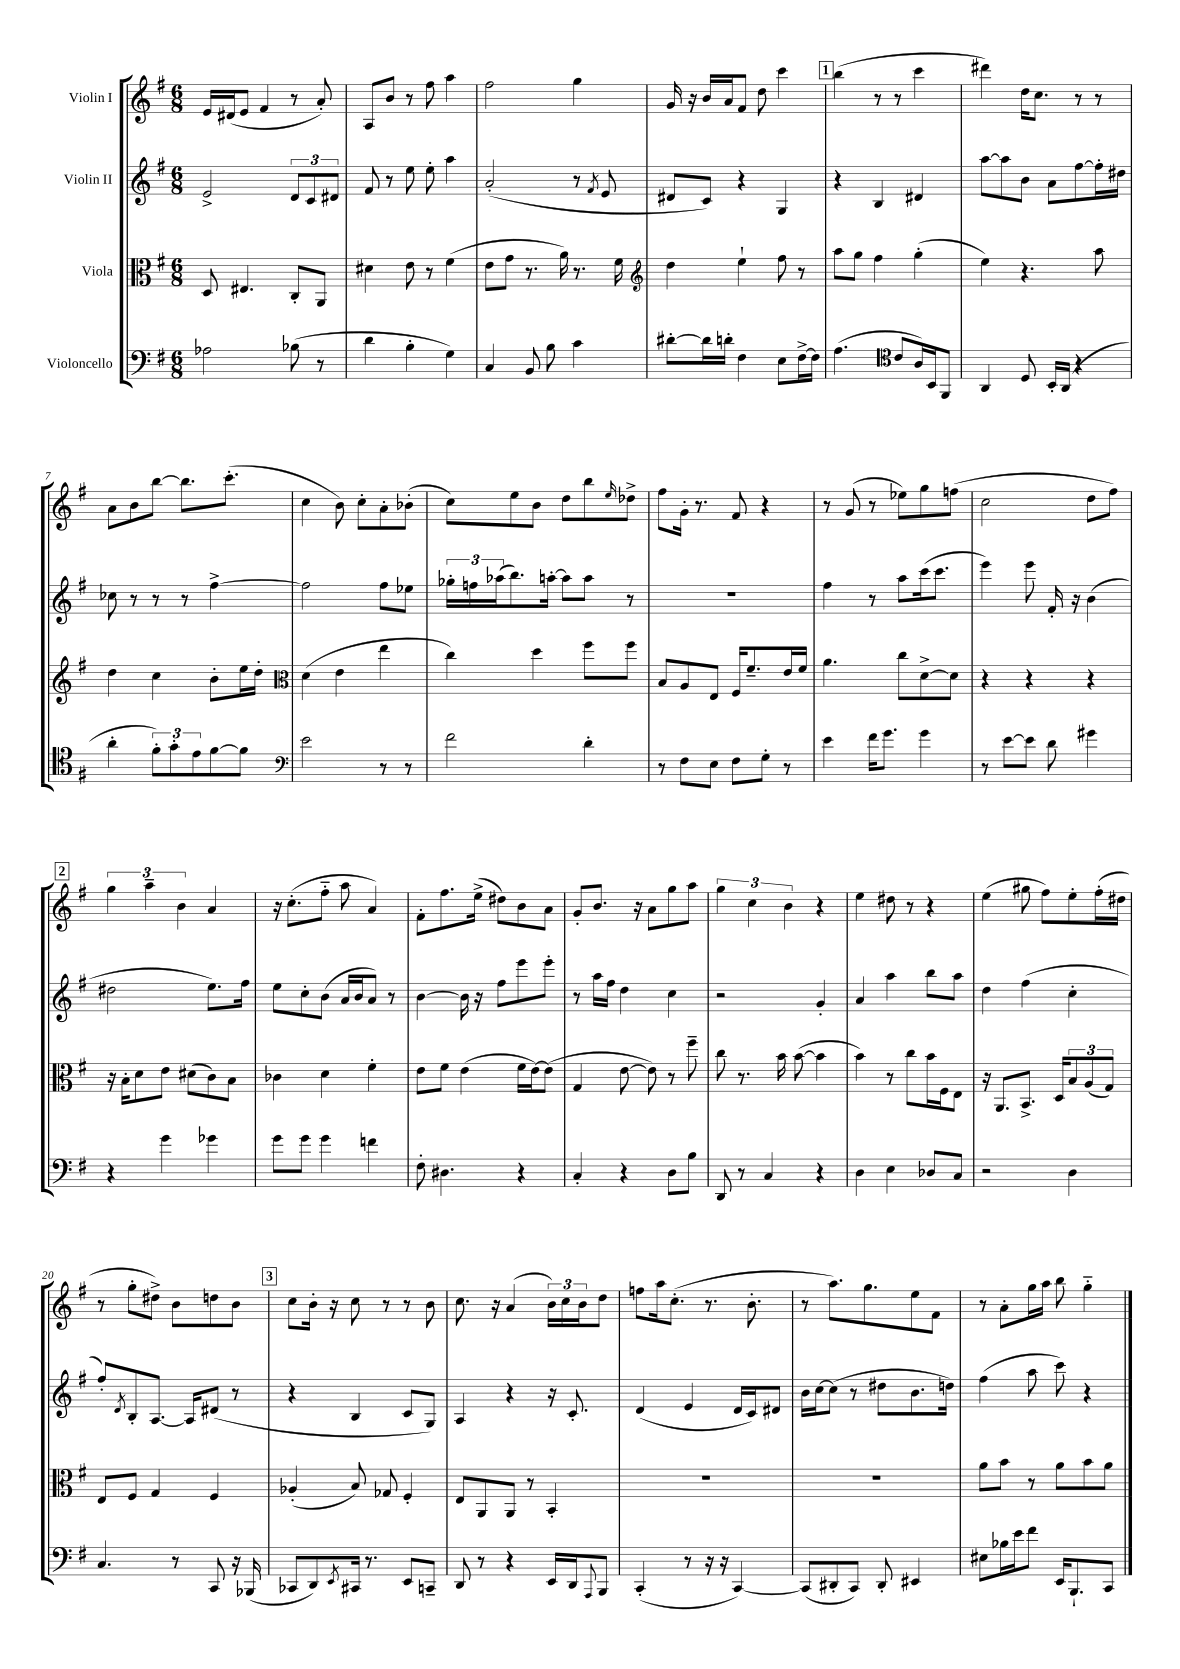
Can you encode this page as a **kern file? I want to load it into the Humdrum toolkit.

**kern	**kern	**kern	**kern
*staff4	*staff3	*staff2	*staff1
*clefF4	*clefC3	*clefG2	*clefG2
*k[f#]	*k[f#]	*k[f#]	*k[f#]
*M6/8	*M6/8	*M6/8	*M6/8
2A-\	8D/	2e^/	16e/LL
.	.	.	(16d#/J
.	4.E#/	.	8e/J
.	.	.	4f#/
(8B-\	8C'/L	12d/L	8r
.	.	12c/	.
8r	8AA/J	.	8a'/)
.	.	12d#/J	.
=	=	=	=
4d\	4d#\	8f#/	8A/L
.	.	8r	8b/J
4B'\	8e\	8ee\	8r
.	8r	8ee'\	8ff#\
4G\)	(4f#\	4aa\	4aa\
=	=	=	=
4C/	8e\L	(2a'/	2ff#\
.	8g\J	.	.
8BB/	8.r	.	.
8B\	.	.	.
.	16a\)	.	.
4c\	8.r	8r	4gg\
.	.	8qf#/	.
.	.	8e/	.
.	16f#\	.	.
=	=	=	=
*	*clefG2	*	*
[8d#'\L	4dd\	8d#/L	16g/
.	.	.	16r
16d#\]L	.	8c/J)	16b/LL
16d'\JJ	.	.	16a/J
4F#\	4ee`\	4r	8f#/J
.	.	.	8dd\
8E\L	8ff#\	4G/	4ccc\
[16F#^\L	8r	.	.
16F#\]JJ	.	.	.
=	=	=	=
(4.A\	8aa\L	4r	(4bb\
.	8gg\J	.	.
.	4ff#\	4B/	8r
*clefC4	*	*	*
8c/L	.	.	8r
16A/L)	(4gg'\	4d#/	4ccc\
16BB/J	.	.	.
8FF#/J	.	.	.
=	=	=	=
4AA/	4ee\)	[8aa\L	4ddd#\)
.	.	8aa\]	.
8D/	4.r	8b\J	16dd\LK
.	.	.	8.cc\J
16BB'/LL	.	8a\L	.
(16AA/JJ	.	.	.
4r	.	[8ff#\	8r
.	8aa\	16ff#'\]L	8r
.	.	16dd#\JJ	.
=	=	=	=
4a'\	4dd\	8cc-\	8a\L
.	.	8r	8b\
12f#'\L)	4cc\	8r	[8bb\J
12g'\	.	.	.
.	.	8r	8.bb\]L
12e\	.	.	.
[8f#\	8b'\L	[4ff#^\	.
.	.	.	(8.ccc'\J
8f#\]J	16ee\L	.	.
.	16dd'\JJ	.	.
=	=	=	=
*clefF4	*clefC3	*	*
2e\	(4d\	2ff#\]	4cc\
.	4e\	.	8b\)
.	.	.	8cc'\L
8r	4ee\	8ff#\L	8a'\
8r	.	8ee-\J	(8b-'\J
=	=	=	=
2f#\	4cc\)	24gg-'\LL	8cc\L)
.	.	24ff\	.
.	.	(24aa-\J	.
.	.	8.bb\)	8ee\
.	4dd\	.	8b\J
.	.	[16aa'\Jk	.
.	.	8aa\]L	8dd\L
4d'\	8ff#\L	8aa\J	8bb\
.	.	.	16qqee/
.	8ff#\J	8r	8dd-^\J
=	=	=	=
8r	8B/L	2.r	8ff#\L
8F#\L	8A/	.	16g'\Jk
.	.	.	8.r
8E\J	8E/J	.	.
8F#\L	16F#/LK	.	8f#/
.	8.f#~/	.	.
8G'\J	.	.	4r
8r	16e/L	.	.
.	16f#/JJ	.	.
=	=	=	=
4e\	4.a\	4ff#\	8r
.	.	.	(8g/
16f#\LK	.	8r	8r
8.g\J	.	.	.
.	8cc\L	8aa\L	8ee-\L)
4g\	[8d^\	(16ccc\k	8gg\
.	.	8.ccc\J	.
.	8d\]J	.	(8ff\J
=	=	=	=
8r	4r	4eee\)	2cc\
[8e\L	.	.	.
8e\]J	4r	8eee\	.
8d\	.	16f#'/	.
.	.	16r	.
4g#\	4r	(4b\	8dd\L
.	.	.	8ff#\J)
=	=	=	=
4r	16r	2dd#\	6gg\
.	16B'\LK	.	.
.	8d\	.	.
.	.	.	6aa~\
4g\	8e\J	.	.
.	.	.	6b\
.	(8d#\L	.	.
4g-\	8c\)	8.ee\L)	4a/
.	8B\J	.	.
.	.	16ff#\Jk	.
=	=	=	=
8g\L	4c-\	8ee\L	16r
.	.	.	(8.cc'\L
8g\J	.	8cc'\	.
4g\	4d\	(8b\J	8ff#'~\J
.	.	16a/LL	8aa\
.	.	16b/J	.
4f\	4f#'\	8a/J)	4a/)
.	.	8r	.
=	=	=	=
8F#'\	8e\L	[4b\	8f#'\L
4.D#\	8f#\J	.	8.ff#\
.	(4e\	16b\]	.
.	.	16r	(16ee^\Jk
.	.	8ff#\L	8dd#\L)
4r	16f#\LL	8eee\	8b\
.	[16e\J)	.	.
.	(8e\]J	8eee'\J	8a\J
=	=	=	=
4C'/	4G/	8r	8g'/L
.	.	16aa\LL	8.b/J
.	.	16ff#\JJ	.
4r	[8e\	4dd\	.
.	.	.	16r
.	8e\])	.	8a\L
8D\L	8r	4cc\	8gg\
8B\J	8ff#~\	.	8aa\J
=	=	=	=
8DD/	8cc\	2r	6gg\
8r	8.r	.	.
.	.	.	6cc\
4C/	.	.	.
.	16b\	.	.
.	.	.	6b\
.	([8b\	.	.
4r	4b\]	4g'/	4r
=	=	=	=
4D\	4b\)	4a/	4ee\
4E\	8r	4aa\	8dd#\
.	8cc\L	.	8r
8D-/L	16b\L	8bb\L	4r
.	16F#\J	.	.
8C/J	8E\J	8aa\J	.
=	=	=	=
2r	16r	4dd\	(4ee\
.	8.AA/L	.	.
.	8.BB^/J	(4ff#\	8gg#\
.	.	.	8ff#\L)
.	16D/LK	.	.
4D\	12B/	4cc'\	8ee'\
.	(12A/	.	.
.	.	.	(16ff#'\L
.	12G/J)	.	.
.	.	.	16dd#\JJ
=	=	=	=
4.C/	8E/L	8ff#'/L)	8r
.	.	8qd/	.
.	8F#/J	8B'/	8gg'\L
.	4G/	[8.A/J	8dd#^\J)
8r	.	.	8b\L
.	.	16A/]LK	.
8CC/	4F#/	(8d#/J	8dd\
16r	.	8r	8b\J
(16BBB-/	.	.	.
=	=	=	=
8CC-/L	(4A-'/	4r	8cc\L
8DD/)	.	.	16b'\Jk
.	.	.	16r
8qEE/	.	.	.
16CC#/Jk	8B/)	4B/	8cc\
8.r	.	.	.
.	8G-/	.	8r
8EE/L	4F#'/	8c/L	8r
8CC~/J	.	8G/J)	8b\
=	=	=	=
8DD/	8E/L	4A/	8.cc\
8r	8AA/	.	.
.	.	.	16r
4r	8AA/J	4r	(4a/
.	8r	.	.
16EE/LL	4BB'/	16r	24b\LL)
.	.	.	24cc\
16DD/J	.	8.c'/	.
.	.	.	24b\J
8qqAAA/	.	.	.
8BBB/J	.	.	8dd\J
=	=	=	=
(4CC'/	2.r	(4d/	8ff\L
.	.	.	16aa\k
.	.	.	(8.cc'\J
8r	.	4e/	.
16r	.	.	8.r
16r	.	.	.
[4CC/)	.	16d/LL	.
.	.	16c/J)	8.b'\
.	.	8d#/J	.
=	=	=	=
(8CC/]L	2.r	16b\LL	8r
.	.	[16cc\J	.
8DD#'/	.	(8cc\]J	8.aa\L)
8CC/J)	.	8r	.
.	.	.	8.gg\
8DD#'/	.	8dd#\L	.
4EE#/	.	8.b\	8ee\
.	.	.	8f#\J
.	.	16dd\Jk)	.
=	=	=	=
8E#\L	8a\L	(4ff#\	8r
16B-\L	8b\J	.	8a'\L
16e\J	.	.	.
8f#\J	8r	8aa\	16gg\L
.	.	.	16aa\JJ
16EE/LK	8a\L	8ccc\)	8bb\
8.BBB`/	.	.	.
.	8b\	4r	4gg'~\
8CC/J	8a\J	.	.
==	==	==	==
*-	*-	*-	*-
